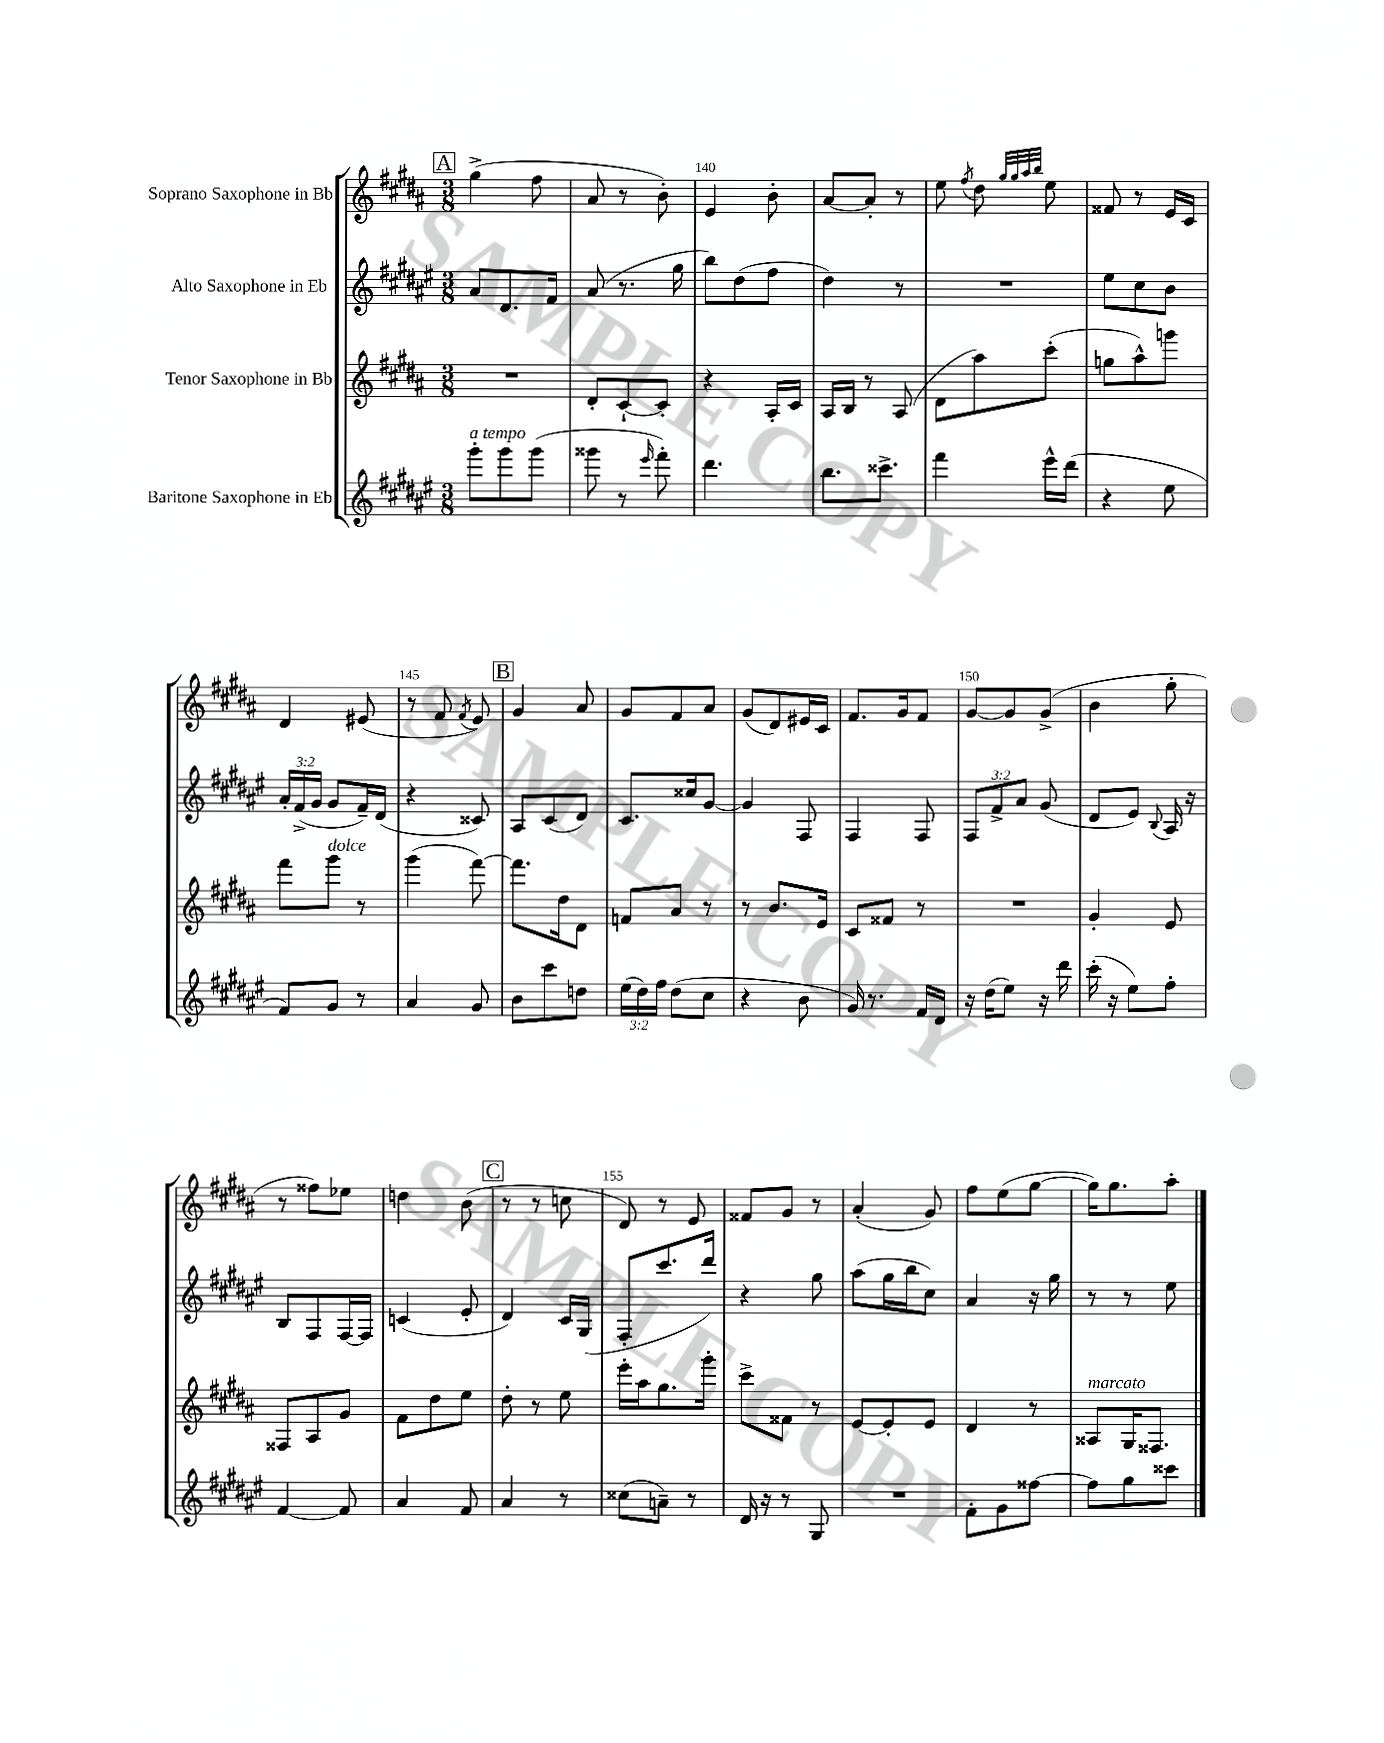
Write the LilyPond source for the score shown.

<<
\new StaffGroup <<
\new Staff = "s0" \with { instrumentName = "Soprano Saxophone in Bb" } {
    \clef treble \key b \major \numericTimeSignature \time 3/8
    \autoBeamOff \mark \markup { \box "A" } gis''4->( fis''8 |
    ais'8 r8 b'8-.) |
    e'4 b'8-. |
    ais'8[~ ais'8]-. r8 |
    e''8 \acciaccatura { fis''8 } dis''8 \grace { gis''32[ gis''32 ais''32 b''32] } e''8 |
    fisis'8 r8 e'16[ cis'16] |
    dis'4 eis'8( |
    r8 fis'8 \acciaccatura { fis'8 } e'8) |
    \mark \markup { \box "B" } gis'4 ais'8 |
    gis'8[ fis'8 ais'8] |
    gis'8[( dis'8) eis'16 cis'16] |
    fis'8.[ gis'16 fis'8] |
    gis'8[~ gis'8 gis'8]->( |
    b'4 gis''8-. |
    r8 fisis''8[) ees''8] |
    d''4 b'8( |
    \mark \markup { \box "C" } r8 r8 c''8 |
    dis'8) r8 e'8 |
    fisis'8[ gis'8] r8 |
    ais'4-.( gis'8) |
    fis''8[ e''8( gis''8]~ |
    gis''16[) gis''8. ais''8]-. \bar "|." |
}
\new Staff = "s1" \with { instrumentName = "Alto Saxophone in Eb" } {
    \clef treble \key fis \major \numericTimeSignature \time 3/8 \override Staff.TupletNumber.text = #tuplet-number::calc-fraction-text
    \autoBeamOff \mark \markup { \box "A" } ais'8[ dis'8. fis'16] |
    ais'8( r8. gis''16 |
    b''8[) dis''8( fis''8] |
    dis''4) r8 |
    R4. |
    eis''8[ cis''8 b'8] |
    \tuplet 3/2 { ais'16[-. fis'16->( gis'16] } gis'8[ fis'16--) dis'16]( |
    r4 cisis'8) |
    \mark \markup { \box "B" } ais8[ cis'8( dis'8]) |
    cis'8.[ cisis''16 gis'8]~ |
    gis'4 fis8 |
    fis4 fis8 |
    \tuplet 3/2 { fis8[ fis'8-> ais'8] } gis'8( |
    dis'8[ eis'8]) \appoggiatura { b8 } ais16 r16 |
    b8[ fis8 fis16~ fis16] |
    c'4( eis'8-. |
    \mark \markup { \box "C" } dis'4) cis'16[ gis16]( |
    fis8[-. cis'''8. dis'''16]) |
    r4 gis''8 |
    ais''8[( gis''16 b''16 cis''8]) |
    ais'4 r16 gis''16 |
    r8 r8 eis''8 \bar "|." |
}
\new Staff = "s2" \with { instrumentName = "Tenor Saxophone in Bb" } {
    \clef treble \key b \major \numericTimeSignature \time 3/8
    \autoBeamOff \mark \markup { \box "A" } R4. |
    dis'8[-. cis'8~-! cis'8]-. |
    r4 ais16[-. cis'16] |
    ais16[ b16] r8 ais8( |
    dis'8[ ais''8) cis'''8]-.( |
    g''8[ ais''8-^) g'''8] |
    fis'''8[ gis'''8]^\markup { \italic "dolce" } r8 |
    gis'''4( fis'''8~) |
    \mark \markup { \box "B" } fis'''8.[ dis''16 dis'8] |
    f'8[ ais'8] r8 |
    r8 b'8.[ e'16] |
    cis'8[ fisis'8] r8 |
    R4. |
    gis'4-. e'8 |
    fisis8[ ais8 gis'8] |
    fis'8[ dis''8 e''8] |
    \mark \markup { \box "C" } dis''8-. r8 e''8 |
    e'''16[-. ais''16 gis''8. gis'''16]-. |
    cis'''8[-> fisis'8] r8 |
    e'8[~ e'8-. e'8] |
    dis'4 r8 |
    aisis8[^\markup { \italic "marcato" } gis16 fisis8.] \bar "|." |
}
\new Staff = "s3" \with { instrumentName = "Baritone Saxophone in Eb" } {
    \clef treble \key fis \major \numericTimeSignature \time 3/8 \override Staff.TupletNumber.text = #tuplet-number::calc-fraction-text
    \autoBeamOff \mark \markup { \box "A" } gis'''8[-.^\markup { \italic "a tempo" } gis'''8 gis'''8]( |
    gisis'''8 r8 \grace { eis'''16 } fis'''8-.) |
    dis'''4. |
    b''8.[ cisis'''8.]-> |
    fis'''4 eis'''16[-^ dis'''16]( |
    r4 eis''8 |
    fis'8[) gis'8] r8 |
    ais'4 gis'8 |
    \mark \markup { \box "B" } b'8[ cis'''8 d''8] |
    \tuplet 3/2 { eis''16[( dis''16) fis''16] } dis''8[( cis''8] |
    r4 b'8 |
    gis'16) r8. fis'16[ dis'16] |
    r16 dis''16[( eis''8]) r16 dis'''16 |
    cis'''16-.( r16 eis''8[) fis''8]-. |
    fis'4~ fis'8 |
    ais'4 fis'8 |
    \mark \markup { \box "C" } ais'4 r8 |
    cisis''8[( a'8]--) r8 |
    dis'16 r16 r8 gis8 |
    R4. |
    fis'8[-. gis'8 fisis''8]~ |
    fisis''8[ gis''8 cisis'''8] \bar "|." |
}
>>
>>
\layout { \context { \Score currentBarNumber = #138 \override BarNumber.break-visibility = ##(#f #t #t) barNumberVisibility = #(every-nth-bar-number-visible 5) } }
